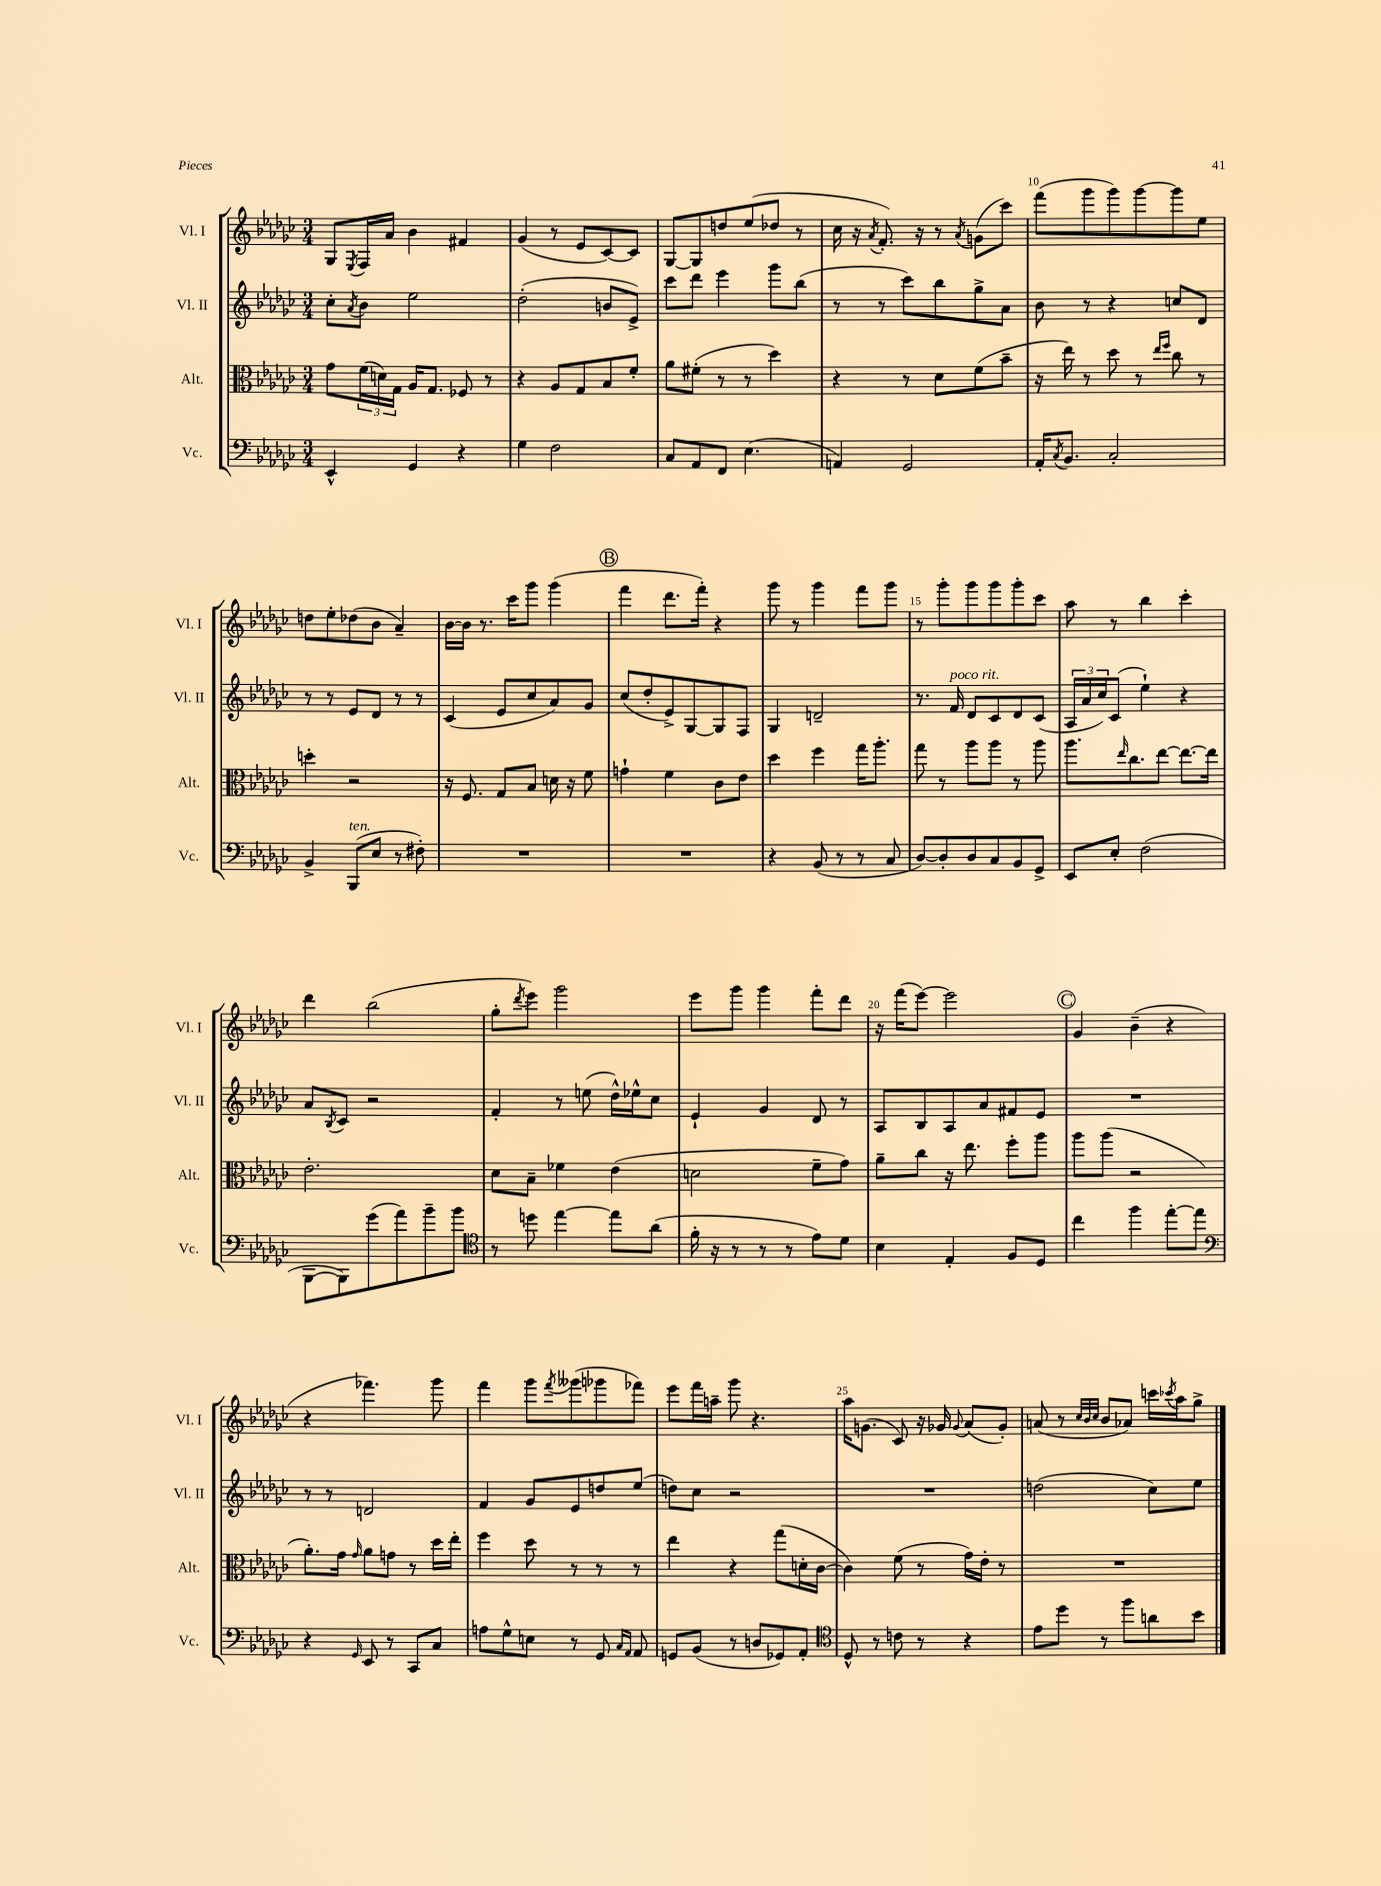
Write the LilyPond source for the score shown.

<<
\new StaffGroup <<
\new Staff = "s0" \with { instrumentName = "Vl. I" shortInstrumentName = "Vl. I" } {
    \clef treble \key ges \major \numericTimeSignature \time 3/4
    ges8 \acciaccatura { ees8 } f16 aes'16 bes'4 fis'4 |
    ges'4( r8 ees'8 ces'8~) ces'8 |
    ges8~ ges8 d''8 ees''8( des''8 r8 |
    ces''16 r16 \acciaccatura { aes'8 } f'8.-.) r16 r8 \acciaccatura { aes'8 } g'8( ces'''8) |
    f'''8( ges'''8 ges'''8) ges'''8~ ges'''8 ees''8 |
    d''8 ees''8-. des''8( bes'8 aes'4--) |
    bes'16~ bes'16 r8. ces'''16 ges'''8 ges'''4( |
    \mark \markup { \circle "B" } f'''4 des'''8. f'''16-.) r4 |
    ges'''8 r8 ges'''4 f'''8 ges'''8 |
    r8 ges'''8-. ges'''8 ges'''8 ges'''8-. ces'''8 |
    aes''8 r8 bes''4 ces'''4-. |
    des'''4 bes''2( |
    ges''8-. \acciaccatura { des'''8 } ees'''8) ges'''2 |
    ees'''8 ges'''8 ges'''4 f'''8-. des'''8 |
    r16 f'''16( ees'''8~) ees'''2 |
    \mark \markup { \circle "C" } ges'4 bes'4--( r4 |
    r4 fes'''4.) ges'''8 |
    f'''4 ges'''8 \acciaccatura { f'''8 } geses'''8( ges'''8 fes'''8) |
    ees'''8 f'''16 a''16-- ges'''8 r4. |
    aes''16 g'8.( ces'8) r16 ges'16 \appoggiatura { ges'8 } aes'8( ges'8-.) |
    a'8( r8 \grace { ces''32 bes'32 ces''32 } bes'8 aes'8) c'''16 \acciaccatura { ces'''8 } aes''16 ges''8-> \bar "|." |
}
\new Staff = "s1" \with { instrumentName = "Vl. II" shortInstrumentName = "Vl. II" } {
    \clef treble \key ges \major \numericTimeSignature \time 3/4
    ces''8-. \acciaccatura { aes'8 } bes'8 ees''2 |
    des''2-.( b'8 ees'8->) |
    ces'''8 des'''8 ees'''4 ges'''8 bes''8( |
    r8 r8 ces'''8) bes''8 ges''8-> aes'8 |
    bes'8 r8 r4 c''8 des'8 |
    r8 r8 ees'8 des'8 r8 r8 |
    ces'4( ees'8 ces''8 aes'8) ges'8 |
    \mark \markup { \circle "B" } ces''8( des''8-. ees'8->) ges8~ ges8 f8 |
    ges4 d'2-- |
    r8. f'16^\markup { \italic "poco rit." } des'8 ces'8 des'8 ces'8( |
    \tuplet 3/2 { aes16 aes'16 ces''16) } ces'8( ees''4-!) r4 |
    aes'8 \acciaccatura { bes8 } ces'8 r2 |
    f'4-. r8 e''8( des''16-^) ees''16-^ ces''8 |
    ees'4-! ges'4 des'8 r8 |
    aes8 bes8 aes8 aes'8 fis'8 ees'8 |
    \mark \markup { \circle "C" } R2. |
    r8 r8 d'2 |
    f'4 ges'8 ees'8 d''8 ees''8( |
    d''8) ces''8 r2 |
    R2. |
    d''2( ces''8) ees''8 \bar "|." |
}
\new Staff = "s2" \with { instrumentName = "Alt." shortInstrumentName = "Alt." } {
    \clef alto \key ges \major \numericTimeSignature \time 3/4
    ges'8 \tuplet 3/2 { f'16( d'16) ges16 } aes16 ges8. fes8 r8 |
    r4 aes8 ges8 bes8 f'8-. |
    aes'8 fis'8-.( r8 r8 des''4) |
    r4 r8 des'8 f'8( bes'8-- |
    r16 ees''16) r8 des''8 r8 \grace { ees''16 f''16 } ces''8 r8 |
    d''4-. r2 |
    r16 f8. ges8 bes8 d'16 r16 f'8 |
    \mark \markup { \circle "B" } g'4-! f'4 ces'8 ees'8 |
    des''4 f''4 ges''16 aes''8.-. |
    ges''8 r8 aes''8 aes''8 r8 aes''8 |
    aes''8. \grace { ees''16 } ces''8. ees''8~ ees''8.~ ees''16 |
    ees'2.-. |
    des'8 bes8-- fes'4 ees'4( |
    d'2 f'8-- ges'8) |
    aes'8-- ces''8 r16 ees''8. f''8-. aes''8 |
    \mark \markup { \circle "C" } aes''8 aes''8( r2 |
    aes'8.-.) ges'16 \grace { ges'16 } aes'8 g'8 r8 des''16 ees''16-. |
    f''4 des''8 r8 r8 r8 |
    ees''4 r4 ges''8( d'16-. ces'16~ |
    ces'4) f'8( r8 ges'16) ees'16-. r8 |
    R2. \bar "|." |
}
\new Staff = "s3" \with { instrumentName = "Vc." shortInstrumentName = "Vc." } {
    \clef bass \key ges \major \numericTimeSignature \time 3/4
    ees,4-^ ges,4 r4 |
    ges4 f2 |
    ces8 aes,8 f,8 ees4.( |
    a,4) ges,2 |
    aes,16-. \acciaccatura { ces8 } bes,8. ces2-. |
    bes,4-> bes,,8^\markup { \italic "ten." }( ees8 r8 fis8-.) |
    R2. |
    \mark \markup { \circle "B" } R2. |
    r4 bes,8( r8 r8 ces8 |
    des8~) des8-. des8 ces8 bes,8 ges,8-> |
    ees,8 ees8-. f2( |
    bes,,8~ bes,,8) ges'8( aes'8) bes'8-- bes'8 |
    \clef tenor r8 d''8 ees''4~ ees''8 aes'8( |
    f'16-. r16 r8 r8 r8 ees'8) des'8 |
    bes4 ees4-. f8 des8 |
    \mark \markup { \circle "C" } ces''4 f''4 ees''8~-. ees''8 |
    \clef bass r4 \grace { ges,16 } ees,8 r8 ces,8 ces8 |
    a8 ges8-^ e8 r8 ges,8 \grace { ces16 aes,16 } aes,8 |
    g,8 bes,8( r8 d8 ges,8) aes,8-. |
    \clef tenor des8-^ r8 c'8 r8 r4 |
    ees'8 des''8 r8 f''8 a'8 bes'8 \bar "|." |
}
>>
>>
\layout { \context { \Score currentBarNumber = #6 \override BarNumber.break-visibility = ##(#f #t #t) barNumberVisibility = #(every-nth-bar-number-visible 5) } }
